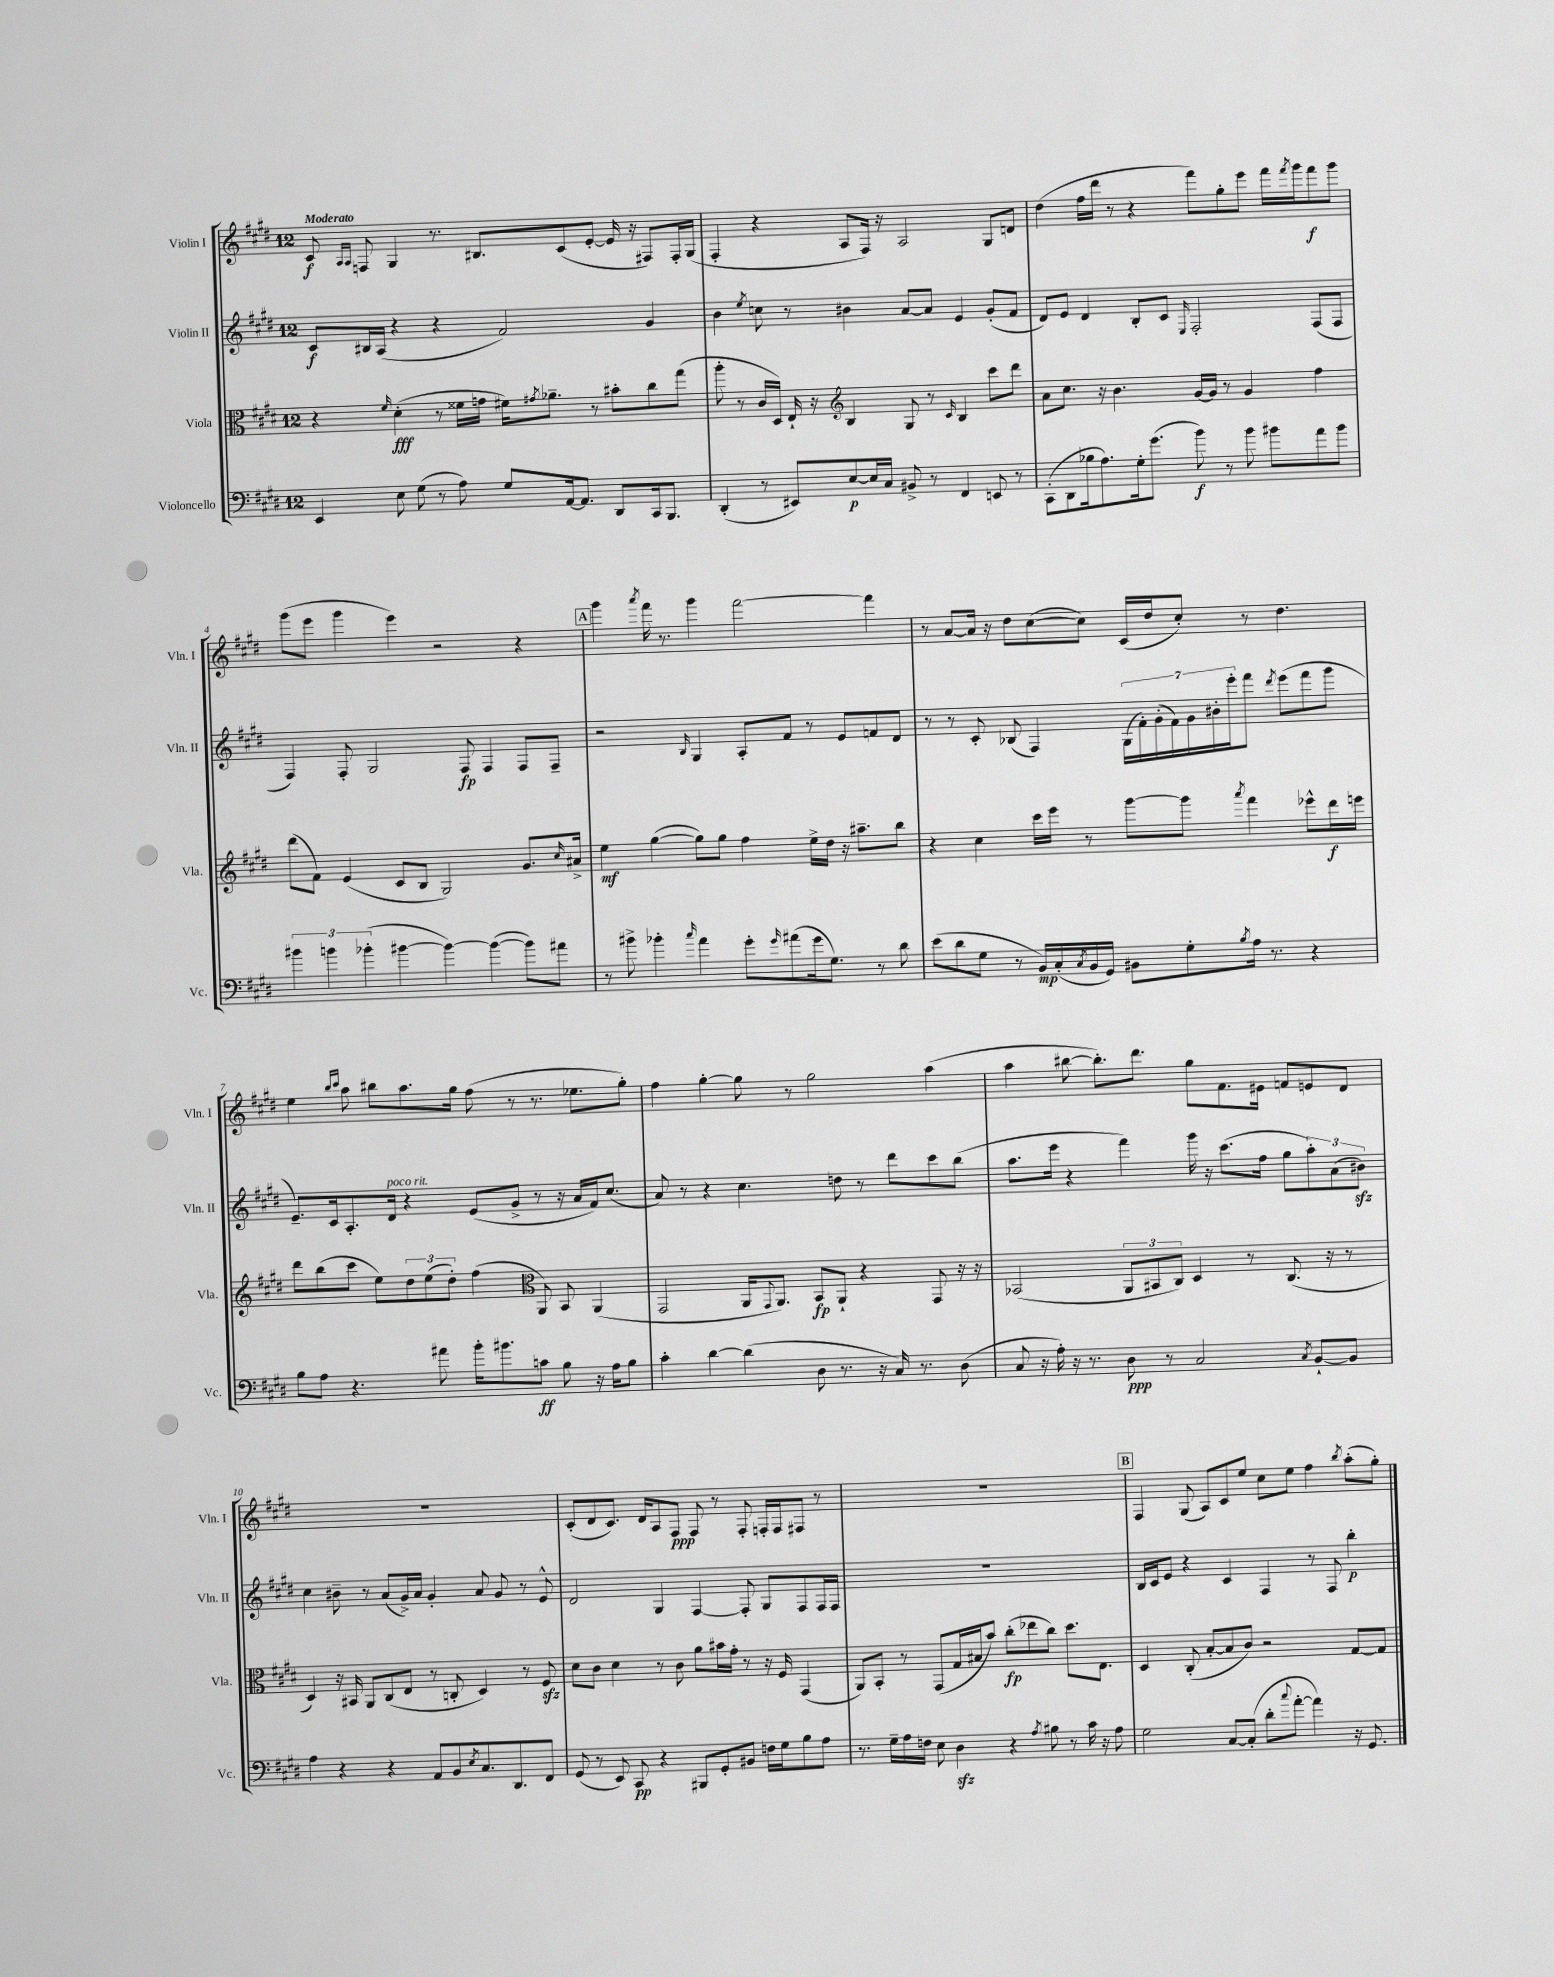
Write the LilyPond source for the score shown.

<<
\new StaffGroup <<
\new Staff = "s0" \with { instrumentName = "Violin I" shortInstrumentName = "Vln. I" } {
    \clef treble \key e \major \once \override Staff.TimeSignature.style = #'single-digit \time 12/8 \tempo "Moderato"
    cis'8\f \grace { a16 a16 } f8 gis4 r8. bis8. cis'8( e'8~-. e'16 r16 fis8) fis16-. gis16( |
    fis4-. r4 a8 fis16) r16 a2 gis8 d'8 |
    dis''4( fis''16 dis'''16 r8 r4 fis'''8) gis''8-. e'''8 fis'''16 \acciaccatura { fis'''8 } gis'''16 fis'''8\f gis'''8 |
    gis'''8( e'''8 gis'''4 e'''4) r2 r4 |
    \mark \markup { \box "A" } gis'''4 \acciaccatura { a'''8 } fis'''16 r8. gis'''4 fis'''2~ fis'''4 |
    r8 a'8~ a'16 r16 dis''8 cis''8~( cis''8) cis'16( dis''16 cis''8-.) r8 dis''4. |
    e''4 \grace { b''16 cis'''16 } a''8 bis''8 a''8. gis''16 fis''8( r8 r8. ees''8. gis''8-.) |
    fis''4 gis''4~-. gis''8 r8 gis''2 a''4( |
    a''4 bis''8~ bis''8.-.) dis'''8. gis''8 fis'8. eis'16 f'8 e'8 dis'8 |
    R1. |
    cis'8-.( dis'8 cis'8.) dis'16 a8 fis8\ppp fis8 r8 fis8-. f16-. f16 fis8 r8 |
    R1. |
    \mark \markup { \box "B" } fis4 gis8( a8) cis'8 e''8 cis''8 e''8 fis''4 \acciaccatura { b''8 } a''8-.( gis''8-.) \bar "|." |
}
\new Staff = "s1" \with { instrumentName = "Violin II" shortInstrumentName = "Vln. II" } {
    \clef treble \key e \major \once \override Staff.TimeSignature.style = #'single-digit \time 12/8
    cis'8\f bis16 a16( r4 r4 fis'2) gis'4 |
    b'4 \acciaccatura { e''8 } c''8 r8 bis'4 a'8~ a'8 e'4 gis'8-.( fis'8 |
    dis'8) e'8 dis'4 b8-. cis'8 \grace { e16 } fis2-. fis8( fis8 |
    fis4) fis8-. gis2 fis8\fp fis4 fis8 fis8-- |
    \mark \markup { \box "A" } r2 \grace { b16 } gis4 a8-. fis'8 r8 e'8 f'8 dis'8 |
    r8 r8 cis'8-. bes8( fis4) \tuplet 7/4 { gis16( fis'16-.) gis'16-.( fis'16) gis'16 bis'16-. e'''16-. } fis'''8 \acciaccatura { dis'''8 } e'''8( fis'''8 gis'''8 |
    e'8.--) cis'16 a8.-. dis'16^\markup { \italic "poco rit." } r4 e'8( gis'8-> r8 r16 a'16 fis'16) cis''8.( |
    a'8) r8 r4 cis''4. d''8 r8 dis'''8 cis'''8 b''8( |
    a''8. e'''16 r4 fis'''4) gis'''16 r16 cis'''8.( fis''16 gis''8 \tuplet 3/2 { a''8-.) a'8( bis'8\sfz) } |
    cis''4 bis'8-- r8 a'8( gis'16->) a'16 gis'4-. a'8 gis'8 r8 e'8-^ |
    dis'2 gis4 fis4~ fis8-. gis8 fis8 fis16 fis16 |
    R1. |
    \mark \markup { \box "B" } b16 cis'16 e'8 r4 cis'4 fis4 r8 fis8 b''4-.\p \bar "|." |
}
\new Staff = "s2" \with { instrumentName = "Viola" shortInstrumentName = "Vla." } {
    \clef alto \key e \major \once \override Staff.TimeSignature.style = #'single-digit \time 12/8
    r4 \grace { fis'16 } dis'4-.\fff( r8 fisis'16 g'16 fis'16) \acciaccatura { gis'8 } aes'8.-- r8 bis'8-. cis''8 gis''8( |
    a''8-. r8 cis'16 dis16) e16-! r16 \clef treble b4 gis8 r8 \grace { cis'16 } b4 cis'''8 dis'''8 |
    a'8 cis''8. r16 b'4. gis'16~ gis'16 r8 gis'4 fis''4 |
    dis'''8( fis'8) e'4( cis'8 b8 gis2) gis'8. \grace { cis''16 } ais'16-> |
    \mark \markup { \box "A" } e''4\mf gis''4~( gis''8) gis''8 fis''4 e''16-> dis''16 r16 ais''8.-- b''8 |
    r4 cis''4 cis'''16 e'''16 r8 gis'''8~ gis'''8 \acciaccatura { a'''8 } fis'''4 ees'''8-^ dis'''16\f e'''16 |
    dis'''8 b''8( cis'''8 e''8) \tuplet 3/2 { dis''8 e''8( dis''8-.) } fis''4( \clef alto a,8) b,8 a,4( |
    gis,2 a,16 \appoggiatura { gis,8 } a,8.) b,8\fp a,8-! r4 gis,8 r16 r16 |
    bes,2( \tuplet 3/2 { a,8 bis,8 cis8) } dis4 r8 cis8.( r16 r8 |
    dis4) r16 bis,16 a,8 cis8( e8 r8 c8-. dis4) r8 fis8\sfz |
    dis'8 cis'8 dis'4 r8 cis'8 a'8 bis'16 gis'16-. r8 r16 fis16 gis,4( |
    a,8) b,8-. r8 gis,8( gis16 bis16 b'8) cis''8-.\fp( ees''8 cis''8) dis''8. e8. |
    \mark \markup { \box "B" } dis4 cis8-.( b8~-. b8 cis'8) r2 gis8~ gis8 \bar "|." |
}
\new Staff = "s3" \with { instrumentName = "Violoncello" shortInstrumentName = "Vc." } {
    \clef bass \key e \major \once \override Staff.TimeSignature.style = #'single-digit \time 12/8
    e,4 e8 gis8( r8 a8) gis8 a,16~ a,8. dis,8 cis,16 b,,8. |
    dis,4-.( r8 eis,8) e8~\p e16 cis16 bis,8-> r8 fis,4 e,8 r8 |
    cis,8-.( dis,8 bes16 a8.) gis16-. gis'8.( b'8\f) r8 b'8 bis'8 a'8 bis'8 |
    \tuplet 3/2 { bis'4 b'4 bes'4-.( } bis'4~ bis'4~) bis'4~( bis'8) ais'8 |
    \mark \markup { \box "A" } r8 bis'8-> bes'4-. \grace { cis''16 } a'4 gis'8-. \grace { gis'16 } ais'8( gis'16 gis8.) r8 dis'8 |
    e'8( dis'8 gis8 r8 b,16\mp) cis16-.( \acciaccatura { cis8 } b,16 gis,16) bis,8 gis8-. \acciaccatura { b8 } a16 r8. r4 |
    b8 a8 r4. ais'8 b'16-. bis'8. c'8\ff b8 r16 a16 b8 |
    cis'4-. dis'4~ dis'4( dis8 r8. r16 cis16) r8. dis8( |
    cis8 r16 a16-.) r16 r8. dis8\ppp r8 cis2 \acciaccatura { cis8 } b,8~-! b,8 |
    a4 r4 r4 a,8 b,8 \acciaccatura { e8 } cis8. dis,8. fis,8 |
    gis,8( r8 e,8) cis,8\pp r4 bis,,8 gis,8-. bis,8 f16 gis16 b8 a8 |
    r8. gis16-- a16 f16 e8 dis4\sfz r4 \acciaccatura { a8 } bis8 r8 cis'16 r16 a8 |
    \mark \markup { \box "B" } gis2 cis8~ cis8-.( dis'8-. \appoggiatura { cis''8 } a'8~-. a'4) r16 gis,8. \bar "|." |
}
>>
>>
